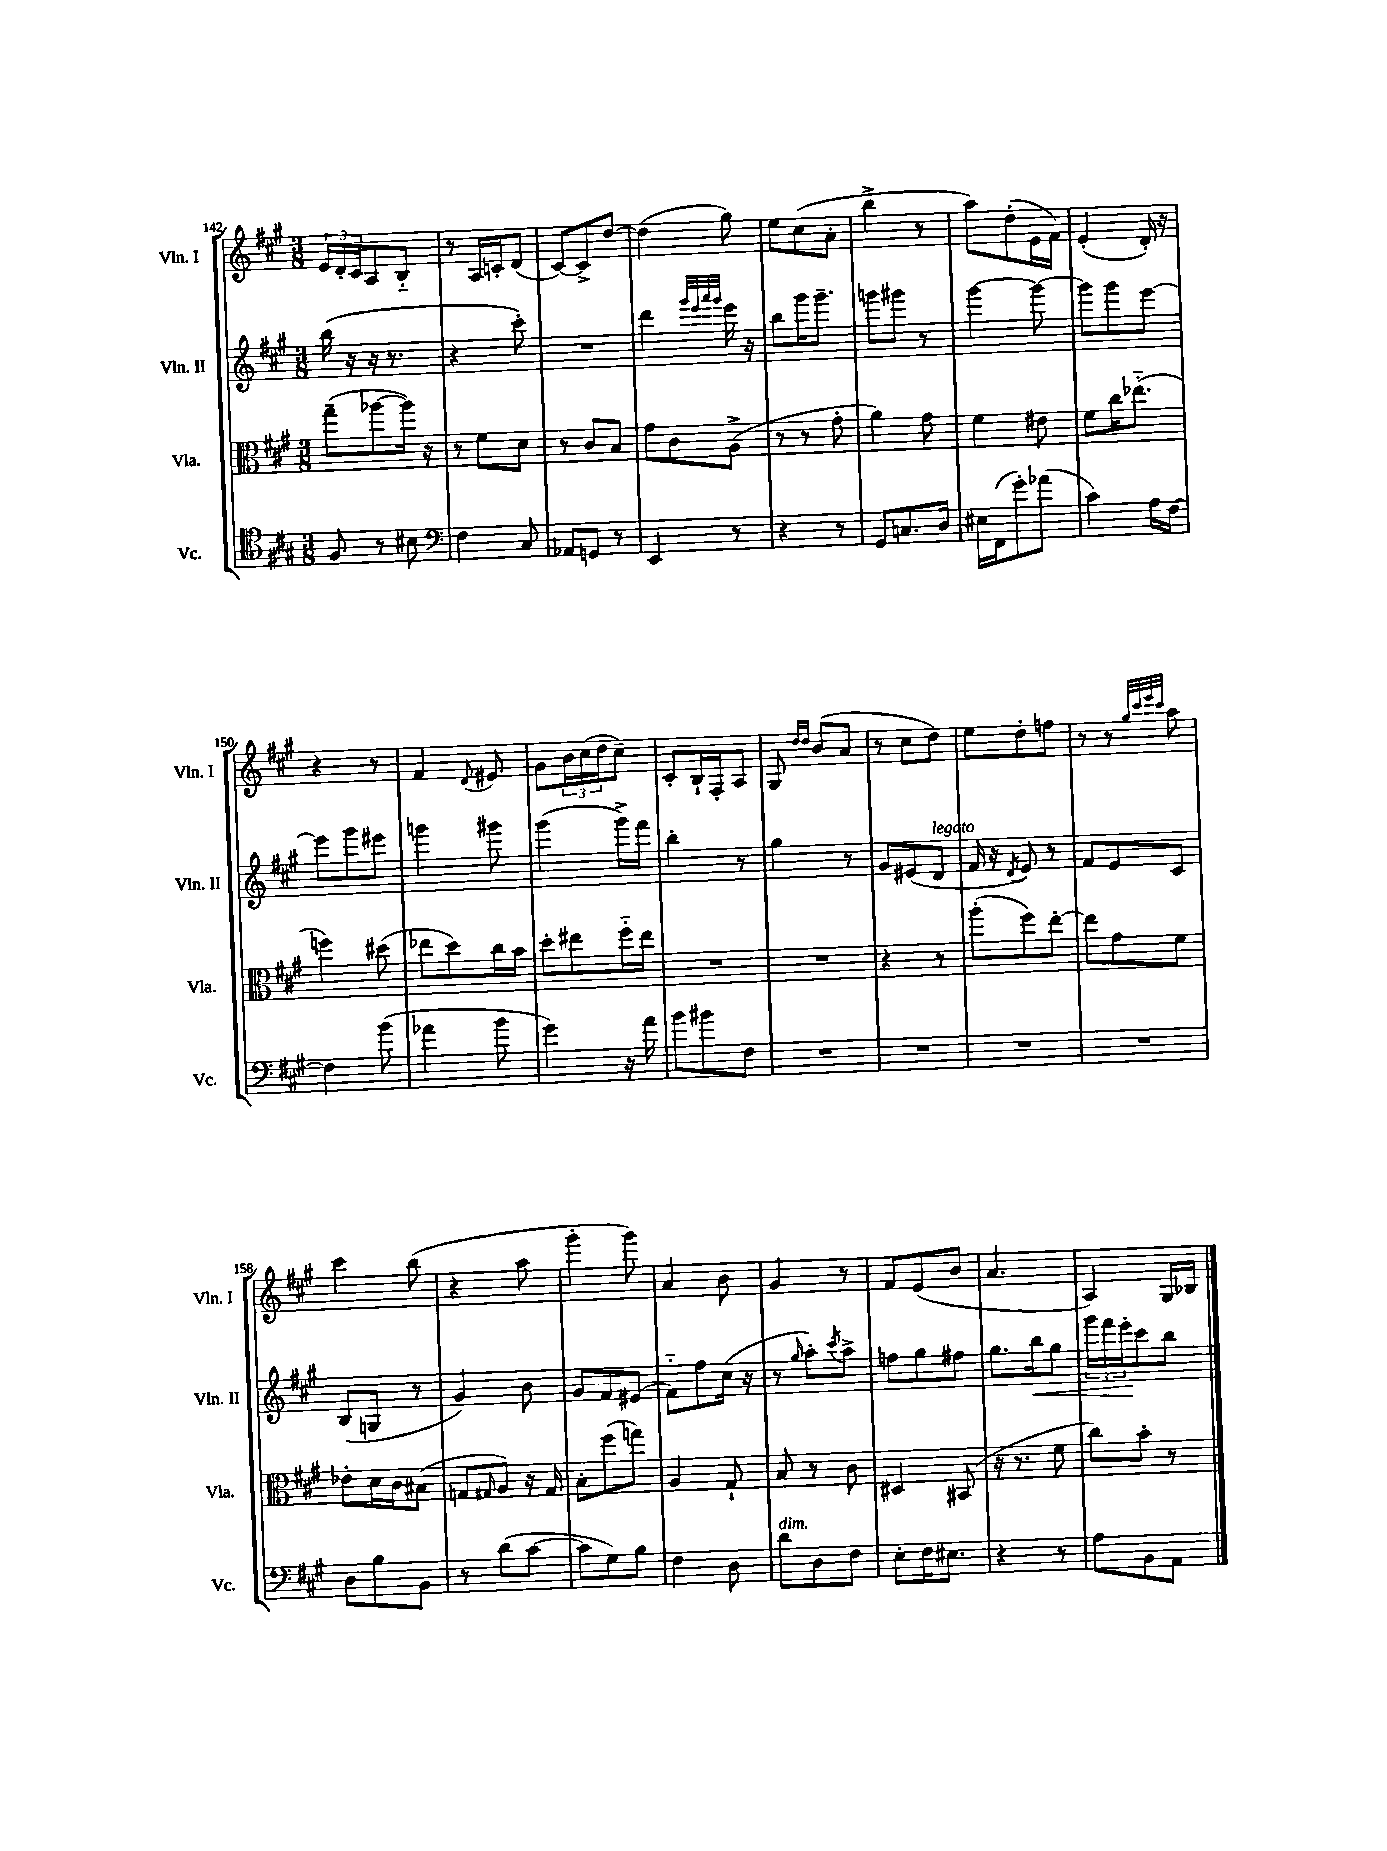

**kern	**kern	**kern	**dynam	**kern
*part4	*part3	*part2	*part2	*part1
*staff4	*staff3	*staff2	*staff2	*staff1
*I"Vc.	*I"Vla.	*I"Vln. II	*	*I"Vln. I
*I'Vc.	*I'Vla.	*I'Vln. II	*	*I'Vln. I
*clefC4	*clefC3	*clefG2	*	*clefG2
*k[f#c#g#]	*k[f#c#g#]	*k[f#c#g#]	*	*k[f#c#g#]
*M3/8	*M3/8	*M3/8	*	*M3/8
=142	=142	=142	=142	=142
8F#/	(8gg#~\L	(16bb\	.	24e/LL
.	.	.	.	24d'/
.	.	16r	.	.
.	.	.	.	24c#/J
8r	[8aa-X\	16r	.	8A/
.	.	8.r	.	.
8B#X\	16aa-\Jk])	.	.	8B/J
.	16r	.	.	.
=143	=143	=143	=143	=143
*clefF4	*	*	*	*
4F#\	8r	4r	.	8r
.	8f#\L	.	.	16A/LL
.	.	.	.	16cn'/J
8C#/	8d\J	8ccc#'\)	.	(8d/J
=144	=144	=144	=144	=144
8AA-X/L	8r	4.r	.	[8c#/L)
8GGn/J	8c#/L	.	.	8c#^/]
8r	8B/J	.	.	[8dd/J
=145	=145	=145	=145	=145
4EE/	8g#\L	4ddd\	.	(4dd\]
.	8c#\	.	.	.
.	.	32qqggg#/LLL	.	.
.	.	32qqeee/	.	.
.	.	32qqaaa/	.	.
.	.	32qqggg#/JJJ	.	.
8r	(8A^\J	16eee\	.	8gg#\)
.	.	16r	.	.
=146	=146	=146	=146	=146
4r	8r	8bb\L	.	8ee\L
.	8r	16ggg#\K	.	(8cc#\
.	.	8.ggg#~\J	.	.
8r	8g#'\	.	.	8a'\J
=147	=147	=147	=147	=147
8GG#/L	4a\)	8gggn\L	.	4bb^\
8.Cn/	.	8ggg#X\J	.	.
.	8g#\	8r	.	8r
16D/Jk	.	.	.	.
=148	=148	=148	=148	=148
16E#X\LL	4f#\	[4ggg#\	.	8aa\L)
(16FF#\J	.	.	.	.
8g#'\)	.	.	.	(8dd'\
(8a-X\J	8e#X\	8ggg#\_	.	16e\L
.	.	.	.	16f#\JJ)
=149	=149	=149	=149	=149
4c#\)	8f#\L	8ggg#\L]	.	(4e'/
.	16cc#\K	8ggg#\	.	.
.	(8.ee-X\J	.	.	.
16A\LL	.	[8eee\J	.	16d'/)
[16F#\JJ	.	.	.	16r
!!LO:LB:g=z
=150	=150	=150	=150	=150
4F#\]	4ffn\)	8eee\L]	.	4r
.	.	8ggg#\	.	.
(8b\	(8dd#X\	8eee#X\J	.	8r
=151	=151	=151	=151	=151
4a-X\	8ee-X\L	4gggn\	.	4f#/
.	8dd\)	.	.	.
.	.	.	.	8qqd/
8b\	16cc#\L	8ggg#X\	.	8e#X/
.	16b\JJ	.	.	.
=152	=152	=152	=152	=152
4g#\)	8dd'\L	(4ggg#\	.	8g#\L
.	8ee#X\	.	.	24b\L
.	.	.	.	(24cc#\
.	.	.	.	24dd\J
16r	16ff#\L	16ggg#^\LL)	.	8cc#~\J)
16a\	16ee#\JJ	16fff#\JJ	.	.
=153	=153	=153	=153	=153
8b\L	4.r	4bb'\	.	8c#'/L
8b#X\	.	.	.	16B`/L
.	.	.	.	16F#'/J
8F#\J	.	8r	.	8A/J
=154	=154	=154	=154	=154
4.r	4.r	4gg#\	.	8G#/
.	.	.	.	16qqdd/LL
.	.	.	.	16qqdd/JJ
.	.	.	.	(8b/L
.	.	8r	.	8a/J
=155	=155	=155	=155	=155
4.r	4r	8g#/L	.	8r
.	.	(8e#X/	.	8cc#\L
!	!	!LO:TX:a:i:t=legato	!	!
.	8r	8d/J	.	8dd\J)
=156	=156	=156	=156	=156
4.r	(8aa'\L	16f#/	.	8ee\L
.	.	16r	.	.
.	.	8qd/	.	.
.	8ff#\)	8e/)	.	8dd'\
.	[8ee'\J	8r	.	8ffn\J
=157	=157	=157	=157	=157
4.r	8ee\L]	8f#/L	.	8r
.	8g#\	8e/	.	8r
.	.	.	.	32qqgg#/LLL
.	.	.	.	32qqccc#/
.	.	.	.	32qqeee/
.	.	.	.	32qqccc#/JJJ
.	8f#\J	8c#/J	.	8aa\
!!LO:LB:g=z
=158	=158	=158	=158	=158
8D\L	8e-X'\L	(8B/L	.	4ccc#\
8B\	16d\L	8Gn/J	.	.
.	16c#\J	.	.	.
8BB\J	(8B#X\J	8r	.	(8bb\
=159	=159	=159	=159	=159
8r	8Gn/L	4g#/)	.	4r
.	16qqG#X/	.	.	.
(8d\L	8A/J)	.	.	.
[8c#\J	16r	8b\	.	8aa\
.	16G#/	.	.	.
=160	=160	=160	=160	=160
8c#\L]	8B'\L	8g#/L	.	4ggg#'\
8G#\)	(8ff#\	8f#/	.	.
8B\J	8ggn\J)	(8e#X/J	.	8ggg#\)
=161	=161	=161	=161	=161
4F#\	4A/	8f#\L)	.	4a/
.	.	8ff#\	.	.
8D\	8G#`/	(16cc#\Jk	.	8b\
.	.	16r	.	.
=162	=162	=162	=162	=162
!LO:TX:a:i:t=dim.	!	!	!	!
8d\L	8B/	8r	.	4g#/
.	.	16qqgg#/	.	.
8D\	8r	8aa'\L)	.	.
.	.	8qccc#/	.	.
8F#\J	8c#\	8aa^\J	.	8r
=163	=163	=163	=163	=163
8E'\L	4D#X/	8ffn\L	.	8f#/L
16F#\K	.	8gg#\	.	(8e/
8.E#X\J	.	.	.	.
.	(8BB#X/	8ff#X\J	.	8b/J
=164	=164	=164	=164	=164
4r	16r	8.gg#\L	.	4.a/
.	8.r	.	.	.
!	!	!	!LO:HP:b	!
.	.	16bb\k	<	.
8r	8f#\	8gg#\J	.	.
=165	=165	=165	=165	=165
8A\L	8cc#\L)	24ggg#\LL	.	4A/)
.	.	24fff#\	.	.
.	.	24eee'\J	.	.
8BB\	8b'\J	8ccc#\	[	.
8AA\J	8r	8bb\J	.	16G#/LL
.	.	.	.	16B-X/JJ
==	==	==	==	==
*-	*-	*-	*-	*-
